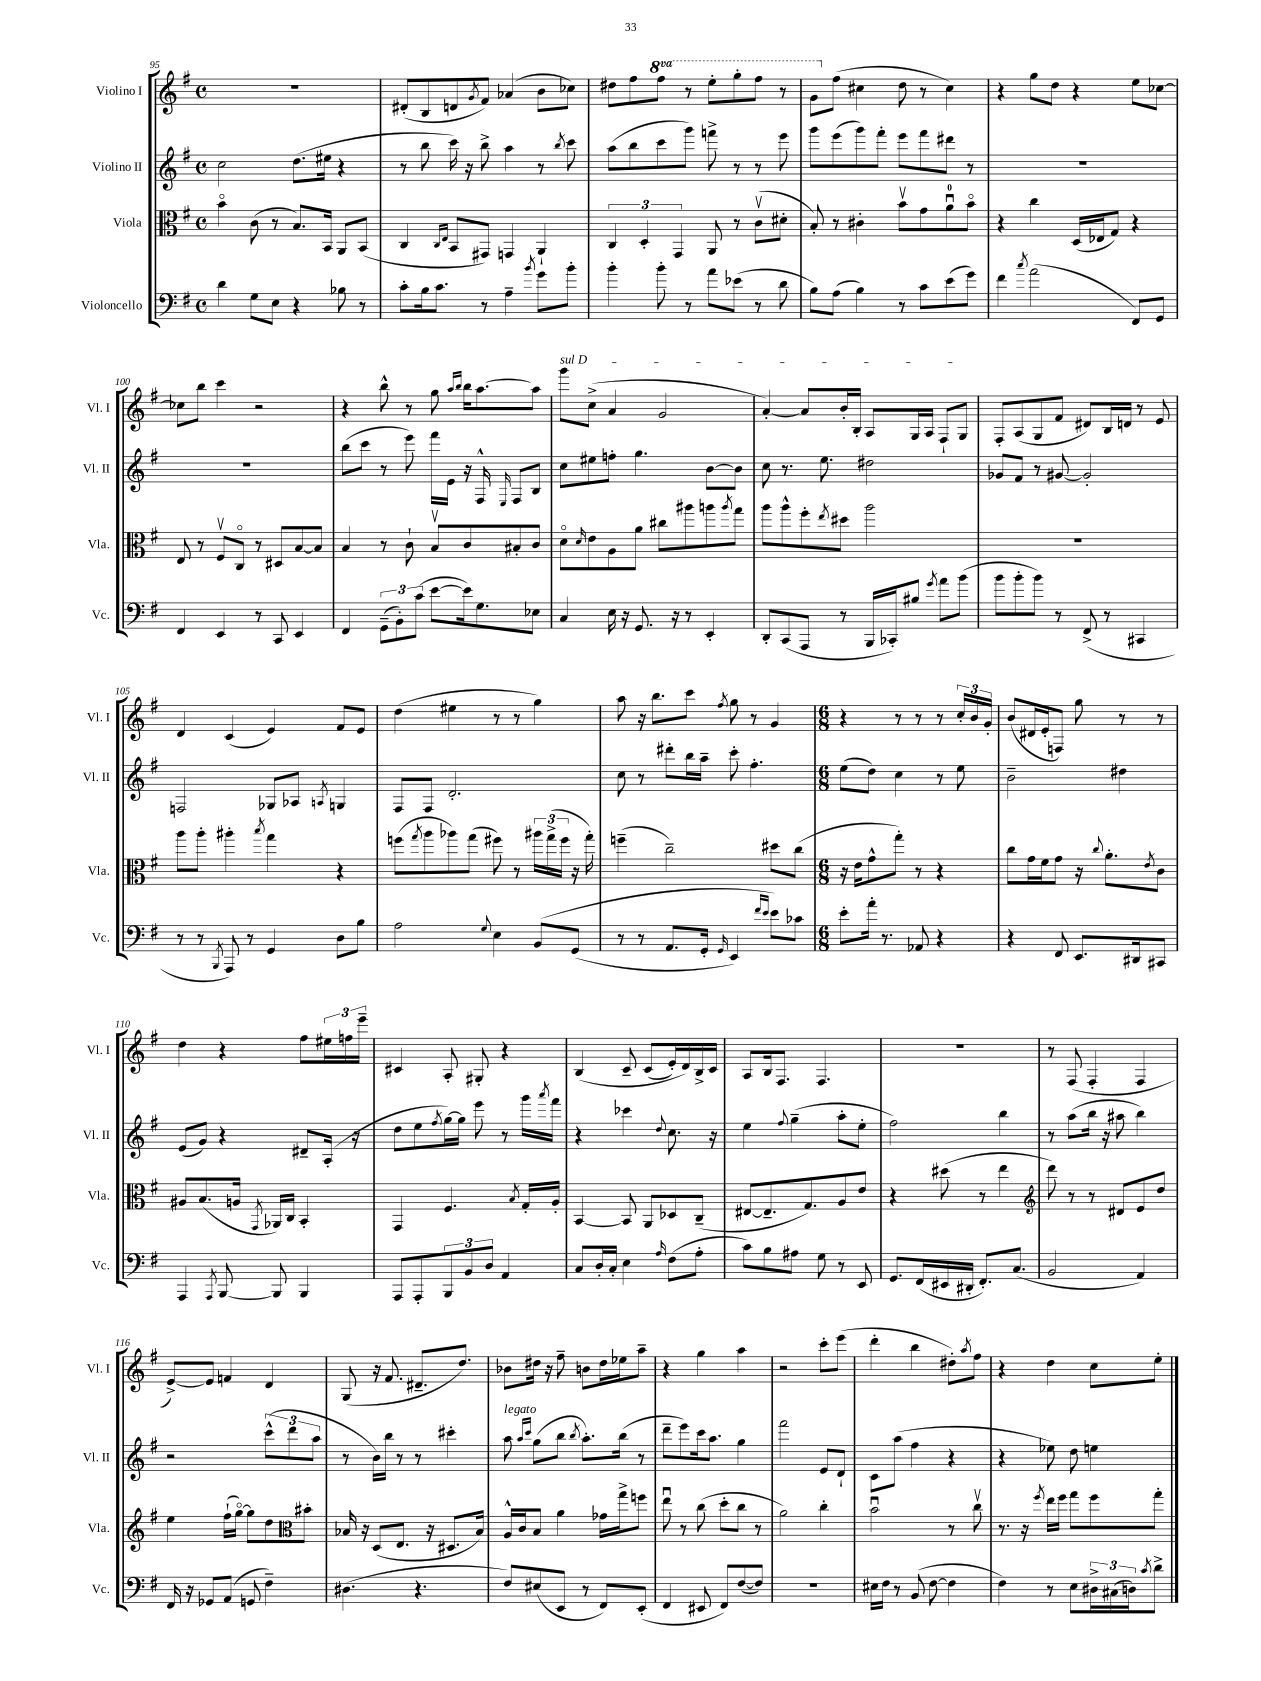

**kern	**kern	**kern	**kern
*staff4	*staff3	*staff2	*staff1
*clefF4	*clefC3	*clefG2	*clefG2
*k[f#]	*k[f#]	*k[f#]	*k[f#]
*M4/4	*M4/4	*M4/4	*M4/4
*met(c)	*met(c)	*met(c)	*met(c)
4d\	4bo\	2cc\	1r
8G\L	(8c\	.	.
8E\J	8r	.	.
4r	8.B/L)	(8.dd\L	.
.	16BB/Jk	16ee#\Jk	.
8B-\	8AA/L	4r	.
8r	(8BB/J	.	.
=	=	=	=
8c'\L	4C/	8r	(8d#'/L
16B\k	.	8bb\	8B/
8.c\J	.	.	.
.	16qqC/LL	.	.
.	16qqE/JJ	.	.
.	8BB/L	16ccc\)	8d/
.	.	16r	.
.	.	.	8qg/
8r	8GG#/J)	8bb^\	8f#/J)
4A~\	4GG/	4aa\	(4a-/
8qb/	.	.	.
8g\L	4AA`/	8r	8b\L
.	.	8qbb/	.
8b'\J	.	8ccc\	8cc-\J)
=	=	=	=
4b'\	6C/	(8aa\L	8dd#\L
.	.	8bb\	8ff#\
.	6D'/	.	.
8b'\	.	8ccc\	8fff#\J
.	6GG/	.	.
8r	.	8ggg\J)	8r
8a\L	8AA/	8fff^\	8eee'\L
(8e-\J	8r	8r	8ggg'\
8r	(8cv\L	8r	8fff#\J
8d\	8d#'\J	8eee\	8r
=	=	=	=
8B\L)	8B'/)	8ggg\L	8gg\L
(8A\J	8r	(8eee\	(8ff#\J
4B\)	4c#'\	8ggg\)	4cc#\
.	.	8fff#'\J	.
8r	8bv\L	8eee\L	8dd\
8c\L	8g\	8fff#\	8r
(8e\	8au\	8ddd#\J	4cc#\)
8g\J)	8bo\J	8r	.
=	=	=	=
4f#\	4r	1r	4r
8qcc/	.	.	.
(2a\	4cc\	.	8gg\L
.	.	.	8dd\J
.	(16D/LL	.	4r
.	16E-/J	.	.
.	8G/J)	.	.
8FF#/L)	4r	.	8ee\L
8GG/J	.	.	[8cc-\J
=	=	=	=
4FF#/	8E/	1r	8cc-\]L
.	8r	.	8bb\J
4EE/	8F#v/L	.	4ccc\
.	8Co/J	.	.
8r	8r	.	2r
8CC/	8D#/L	.	.
4EE/	[8B/	.	.
.	8B/]J	.	.
=	=	=	=
4FF#/	4B/	(8bb\L	4r
.	.	8ccc\J	.
(12GG~\L	8r	8r	8bb^^\
12BB'\)	.	.	.
.	8c`\	8eee\)	8r
(12c\J	.	.	.
[8e\L	8Bv/L	16fff#\LL	8gg\
.	.	16e\JJ	.
.	.	.	16qqaa/LL
.	.	.	16qqbb/JJ
16e\]k)	8c/	16r	16bb\LK
8.G\	.	16F#^^/	[8.aa\
.	.	16qqE/	.
.	8B#'/	8F#/L	.
8E-\J	8c/J	8B/J	8aa\]J
=	=	=	=
4C/	8do\L	8cc\L	8ggg\L
.	16qqd/	.	.
.	8e\	8ee#\	(8cc^\J
16E\	8A\	8ff'\J	4a/
16r	.	.	.
8.GG/	8a\J	4.gg\	.
.	8cc#\L	.	2g/
16r	.	.	.
8r	8aa#\	.	.
4EE'/	8aa\	[8b\L	.
.	8qaa/	.	.
.	8gg\J	8b\]J	.
=	=	=	=
8DD'/L	8aa\L	8cc\	[4a'/)
(8CC/	8aa^^\	8.r	.
8AAA/J	8ff#'\	.	8a/]L
.	.	8.ee\	.
.	8qee/	.	.
8r	8dd#\J	.	16b'/L
.	.	.	16B'/JJ
16BBB/LL	2aa\	2dd#\	8A/L
16CC-'/J)	.	.	.
8B#/J	.	.	16G/L
.	.	.	16A/JJ
8qg/	.	.	.
8a\L	.	.	8F#`/L
(8b\J	.	.	8G/J
=	=	=	=
8b\L	1r	8g-/L	8F#'/L
8b'\	.	8f#/J	(8A/
8b\J)	.	8r	8G/
8r	.	[8g#/	8f#/J
(8FF#^/	.	2g#'/]	8d#/L)
8r	.	.	16B/L
.	.	.	16d/JJ
4CC#/	.	.	8r
.	.	.	8e/
=	=	=	=
8r	8aa\L	2F/	4d/
8r	8aa'\J	.	.
8qBBB/	.	.	.
8AAA/)	4aa#'\	.	(4c/
8r	.	.	.
.	8qbb/	.	.
4GG/	4gg\	8G-/L	4e/)
.	.	8A-/J	.
.	.	8qA/	.
8D\L	4r	4G/	8f#/L
8B\J	.	.	8e/J
=	=	=	=
2A\	(8ff\L	8F#/L	(4dd\
.	8qgg/	.	.
.	8aa\	8F#/J	.
.	8aa-\)	2.d'/	4ee#\
.	(8gg\J	.	.
8qqG/	.	.	.
4E\	8ff#\)	.	8r
.	8r	.	8r
&(8BB/L	24aa#\LL	.	4gg\)
.	(24gg^\	.	.
.	24ff#\JJ	.	.
(8GG/J	16r	.	.
.	16gg'\)	.	.
=	=	=	=
8r	(4ff~\	8cc\	8aa\
8r	.	8r	16r
.	.	.	8.bb\L
8.AA/L	2cc~\)	8ddd#'\L	.
.	.	16bb\L	8ccc\J
16GG'/Jk	.	16aa~\JJ	.
16qqGG/	.	.	8qff#/
4EE/)	.	8ccc'\	8gg\
.	.	4.ff#'\	8r
16qqf#/LL	.	.	.
16qqe/JJ	.	.	.
8e\L&)	8dd#\L	.	4g/
8c-\J	(8cc\J	.	.
=	=	=	=
*M6/8	*M6/8	*M6/8	*M6/8
8e'\L	16r	(8ee\L	4r
.	16e\LK	.	.
16a'\Jk	8g^^\	8dd\J)	.
8.r	.	.	.
.	8gg'\J)	4cc\	8r
8AA-/	8r	.	8r
4r	4r	8r	8r
.	.	8ee\	24cc'/LL
.	.	.	24b/
.	.	.	24g'/JJ
=	=	=	=
4r	8cc\L	2b~\	(8b/L
.	16g\L	.	16d#/L
.	16f#\J	.	16e'/J
8FF#/	8g\J	.	8F/J)
8.EE/L	16r	.	8gg\
.	8qqcc/	.	.
.	8.a'\L	.	.
.	.	4dd#\	8r
16DD#/k	.	.	.
.	8qe/	.	.
8CC#/J	8c\J	.	8r
=	=	=	=
4AAA/	8A#/L	(8e/L	4dd\
.	(8.B/	8g/J)	.
8qAAA/	.	.	.
[8BBB/	.	4r	4r
.	16A/Jk	.	.
.	8qGG/	.	.
8BBB/]	16AA-/LL)	.	.
.	16C/JJ	.	.
4BBB/	4BB'/	8d#~/L	8ff#\L
.	.	(16A'/Jk	24ee#\L
.	.	.	24ff\
.	.	16r	.
.	.	.	24eee~\JJ
=	=	=	=
8AAA/L	4GG/	8dd\L	4c#/
8AAA'/	.	8ee\	.
.	.	8qff#/	.
12BBB/	4.F#/	[16gg\L)	8A'/
.	.	16gg\]JJ	.
12BB/	.	.	.
.	.	8eee\	8G#'/
12D/J	.	.	.
4AA/	.	8r	4r
.	8qB/	.	.
.	16G'/LL	16ggg\LL	.
.	.	8qaaa/	.
.	16A'/JJ	16fff#\JJ	.
=	=	=	=
8C/L	[4BB/	4r	&(4B/
16D'/L	.	.	.
16C'/JJ	.	.	.
4E\	8BB/]	4ccc-\	8c~/
.	8AA/L	.	(8c/L
16qqA/	.	8qqdd/	.
(8F#\L	8D-/	8.cc\	16e'/L)
.	.	.	16d/&)
8A'\J	(8C~/J	.	16B^/
.	.	16r	16c/JJ
=	=	=	=
8c\L)	[8E#/L	4ee\	8A/L
8B\	8.E#~/]	.	16B/k
.	.	.	8.F#/J
.	.	8qqff#/	.
8A#\J	.	(4gg~\	.
.	8.G/)	.	.
8G\	.	.	4.F#/
8r	8A/	8aa'\L	.
8EE/	8e/J	8ee'\J	.
=	=	=	=
8.GG/L	4r	2ff#\)	2.r
(16FF#/L	.	.	.
16EE#/	(8dd#\	.	.
16DD#'/JJ	.	.	.
8.FF#'/L)	8r	.	.
.	4ee\	4bb\	.
(8.C/J	.	.	.
=	=	=	=
*	*clefG2	*	*
2BB/	8ddd\)	8r	8r
.	8r	(8aa\L	(8F#/
.	8r	16bb\Jk	4F#'/
.	.	16r	.
.	8d#/L	8aa#\	.
4AA/)	8e/	4bb\)	4F#/
.	8dd/J	.	.
=	=	=	=
16FF#/	4ee\	2r	[8e^/L)
16r	.	.	.
8GG-/L	.	.	8e/]J
(8AA/J	(16ff#`\LL	.	4f/
.	[16ggo\JJ)	.	.
8GG/	8gg\]L	.	.
4F#~\)	8dd\	(12ccc^^\L	4d/
.	.	12ddd\	.
.	8b#'\J	.	.
.	.	12aa\J	.
=	=	=	=
*	*clefC3	*	*
(4.D#\	16B-/	8r	(8G/
.	16r	.	.
.	(8D/L	16b\LL)	16r
.	.	16bb\JJ	8.f#/
.	8.E/J	8r	.
4.r	.	8r	8.d#~/L
.	16r	.	.
.	8.D#/L	4ccc#'\	.
.	.	.	8.dd/J)
.	16B-/Jk)	.	.
=	=	=	=
8F#/L)	16A^^/LL	8aa\	8b-\L
.	16c/J	.	.
.	.	16qqaa/LL	.
.	.	16qqccc/JJ	.
(8E#/	8B/J	(8gg\L	16dd#\Jk
.	.	.	16r
8EE/J	4a\	8bb\J	8ff#~\
.	.	8qbb/	.
8r	.	8.aa'\L)	8b\L
8FF#/L)	16g-\LL	.	16dd#\L
.	16gg^\J	(16bb\Jk	16ee-\J
(8EE'/J	8ff\J	8r	8aa~\J
=	=	=	=
4FF#/	8eeu\	8ddd~\L	4r
.	8r	8eee\)	.
8EE#/	(8cc\	16ccc\k	4gg\
.	.	8.aa\J	.
8FF#/L)	8dd'\L	.	.
([8F#/	8cc\J	4gg\	4aa\
8F#/]J)	8r	.	.
=	=	=	=
2.r	2a\)	2fff#\	2r
.	4cc'\	8e/L	8ccc'\L
.	.	8d`/J	(8eee\J
=	=	=	=
16E#\LL	2bu\	8c\L	4ddd'\
16F#\JJ	.	.	.
8r	.	(8aa\J	.
(8BB/	.	4ff#\	4bb\
[8F#\	.	.	.
4F#\]	8r	4r	8dd#'\L)
.	.	.	8qaa/
.	8ccv\	.	8ff#\J
=	=	=	=
4F#\)	8.r	4r	4r
.	16r	.	.
.	8qff#/	.	.
8r	16ee\LL	8ee-\)	4dd\
.	16ff#\JJ	.	.
8E\L	8gg\L	8dd\	.
24D#^\L	8ff#\	4ee\	8cc\L
(24C#\	.	.	.
24D\J)	.	.	.
8qc/	.	.	.
8d^\J	8gg'\J	.	8ee'\J
==	==	==	==
*-	*-	*-	*-
